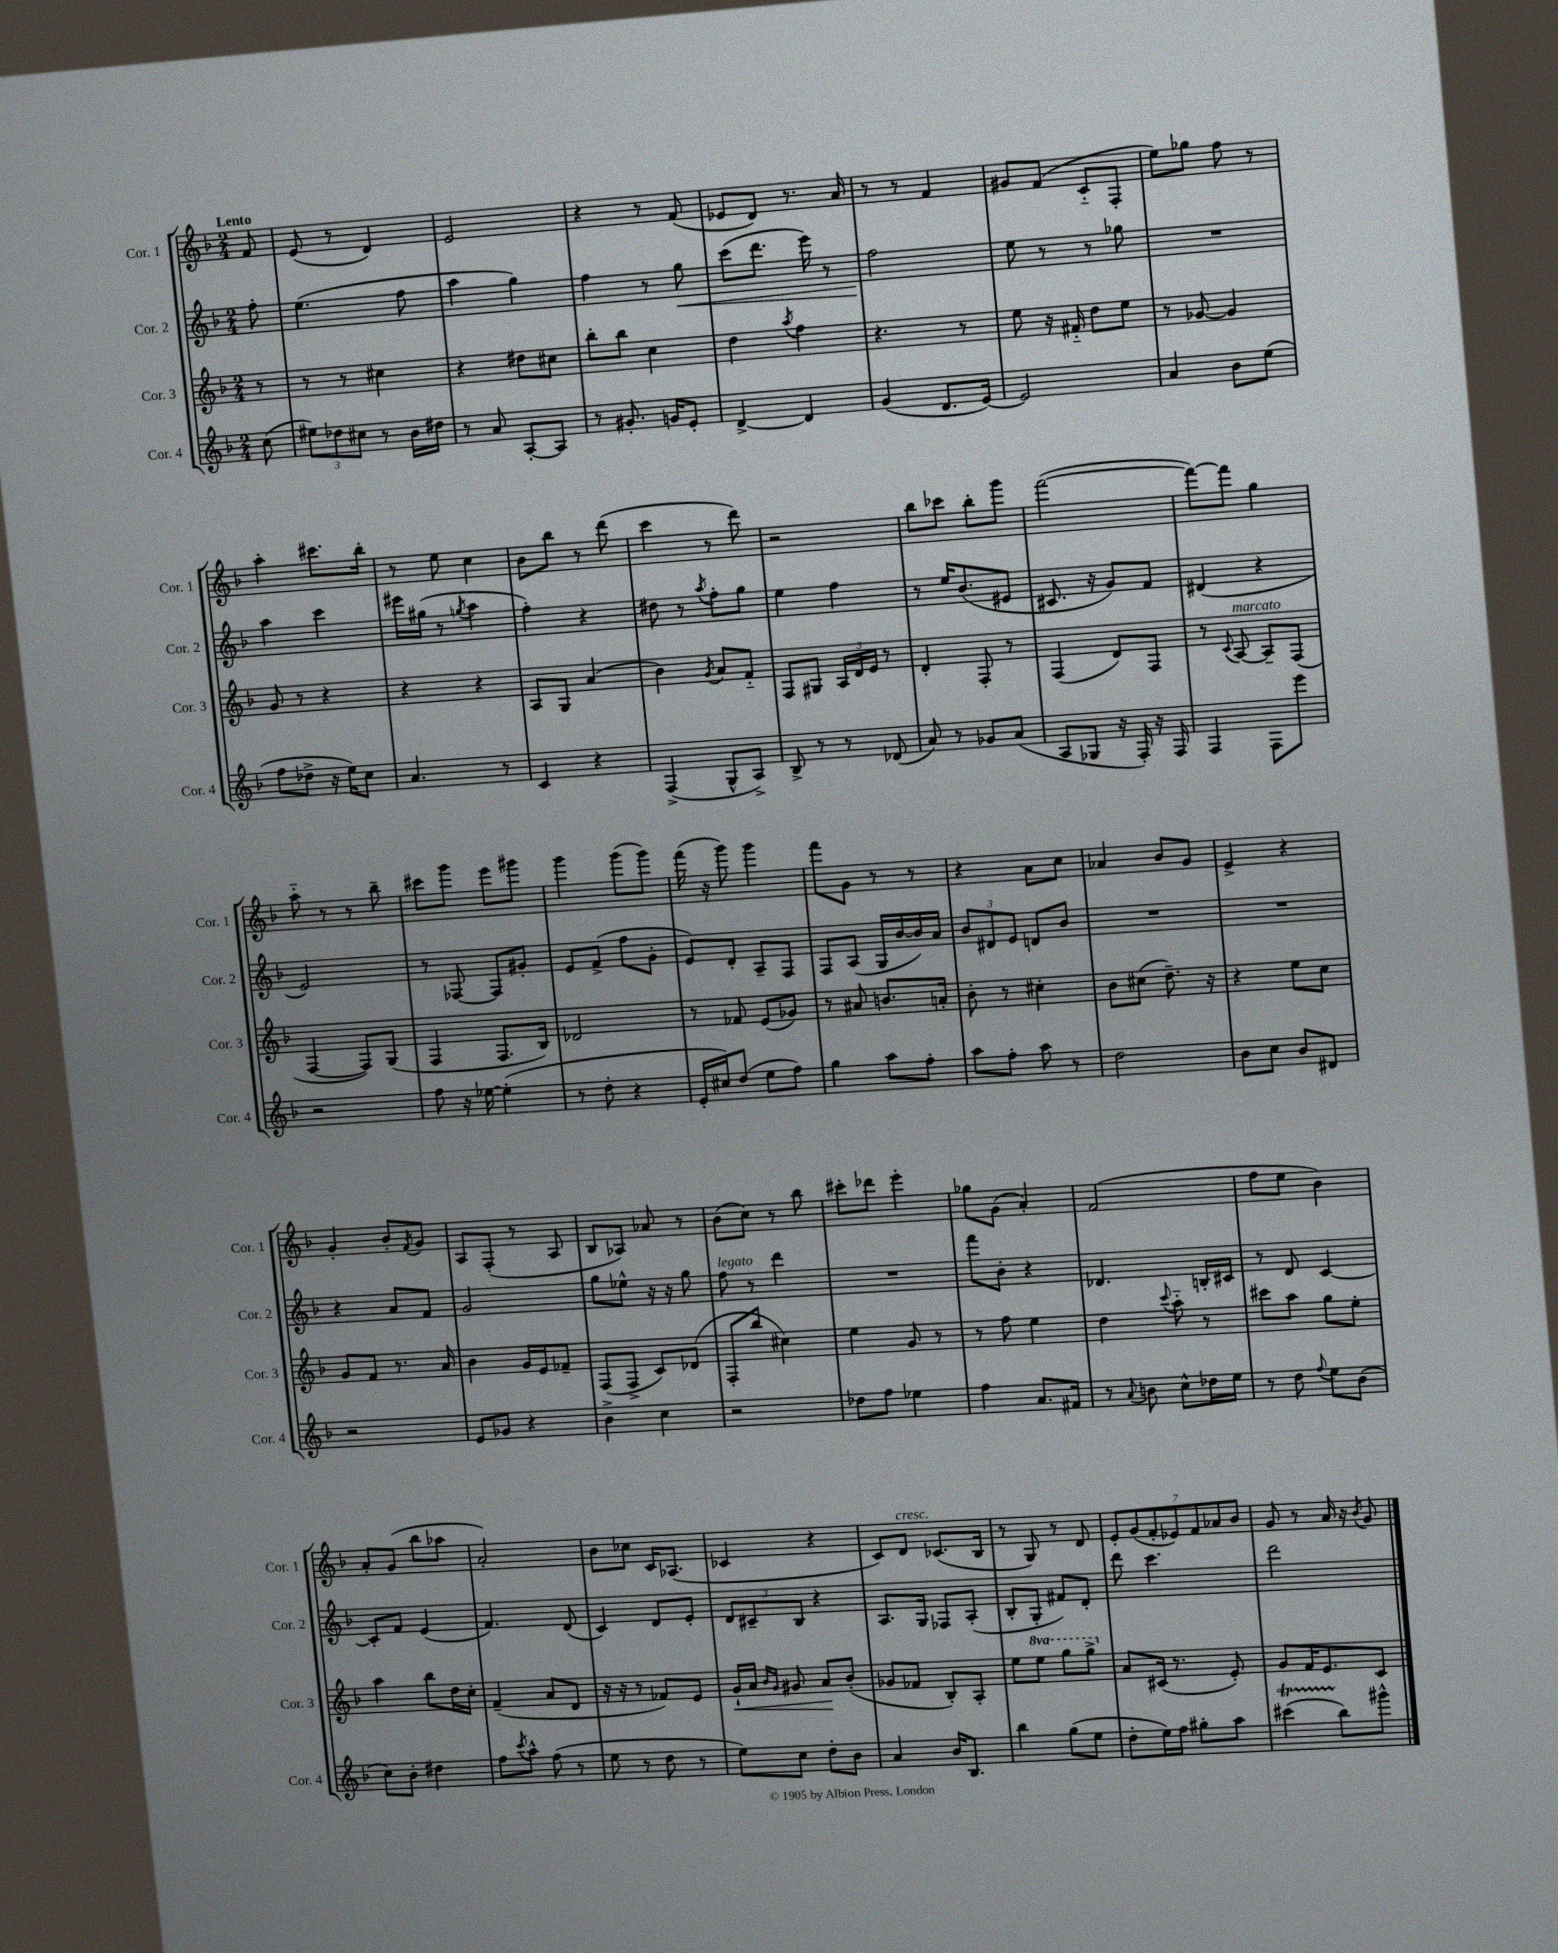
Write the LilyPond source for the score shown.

<<
\new StaffGroup <<
\new Staff = "s0" \with { instrumentName = "Cor. 1" shortInstrumentName = "Cor. 1" } {
    \clef treble \key f \major \numericTimeSignature \time 2/4 \partial 8 \tempo "Lento"
    f'8 |
    e'8( r8 d'4) |
    e'2 |
    r4 r8 f'8( |
    ees'8 d'8) r8. a'16 |
    r8 r8 f'4 |
    gis'8 f'8( c'8-_ f8-. |
    e''8) ges''8 f''8 r8 |
    a''4-. cis'''8. bes''16-. |
    r8 e''8 c''4 |
    bes'8 bes''8 r8 d'''8( |
    c'''4 r8 d'''8) |
    r2 |
    bes''8 ces'''8 bes''8-. g'''8 |
    f'''2~( |
    f'''8~) f'''8 g''4 |
    a''8-_ r8 r8 bes''8-- |
    cis'''8 g'''8 e'''8 gis'''8 |
    g'''4 g'''8( g'''8) |
    f'''16( r16 g'''8) g'''4 |
    f'''8 g'8 r8 r8 |
    r4 a'8 c''8 |
    aes'4 bes'8 g'8 |
    e'4-> r4 |
    g'4-. bes'8-. \acciaccatura { f'8 } g'8 |
    a8 f8-.( r8 a8 |
    bes8 aes8) aes'8 r8 |
    bes'8( c''8) r8 bes''8 |
    cis'''8-. des'''8 e'''4-. |
    ges''8 g'8( a'4-.) |
    f'2( |
    f''8 e''8 bes'4) |
    a'8-. g'8( bes''8 aes''8 |
    a'2-.) |
    bes'8 ces''8 c'16 aes8.( |
    ces'4 r4 |
    c'8) d'8^\markup { \italic "cresc." } ces'8.( bes16 |
    r8 g8) r8 d'8 |
    \tuplet 7/4 { e'8-. g'8( f'8-. ees'8) f'8 aes'8 bes'8 } |
    g'8 r8 a'16 r16 \acciaccatura { bes'8 } g'8 \bar "|." |
}
\new Staff = "s1" \with { instrumentName = "Cor. 2" shortInstrumentName = "Cor. 2" } {
    \clef treble \key f \major \numericTimeSignature \time 2/4 \partial 8
    f''8-. |
    e''4.( f''8 |
    a''4 g''4) |
    f''4 r8 g''8\< |
    c'''8( d'''8. e'''16) r8 |
    f''2\! |
    e''8 r8 r8 ges''8 |
    R2 |
    a''4 c'''4 |
    eis'''16 gis''16( r8 \acciaccatura { g''8 } a''4 |
    f''4-.) r4 |
    dis''8 r8 \acciaccatura { a''8 } f''8-. g''8 |
    e''4 f''4 |
    r8 e''16 bes'8.( eis'8 |
    cis'8. r16 g'8) f'8 |
    dis'4( r4 |
    e'2) |
    r8 fes8~ fes8 gis'8-. |
    e'8 f'8->( f''8 g'8-. |
    e'8) d'8-. a8-- f8 |
    f8 a8( g16 bes'16~ bes'16) a'16 |
    \tuplet 3/2 { bes'8 dis'8 e'8 } d'8 bes'8 |
    R2 |
    R2 |
    r4 a'8 f'8 |
    g'2 |
    g''8 ees''8-^ r16 r16 g''8 |
    f''8^\markup { \italic "legato" } r8 d'''4 |
    R2 |
    f'''8 bes'8-. r4 |
    des'4. b16-. cis'16 |
    r8 d'8 c'4~ |
    c'8-. f'8 e'4( |
    f'4.) d'8( |
    c'4) d'8 e'8-. |
    \tuplet 3/2 { d'8 cis'8-- bes8 } r4 |
    a8. g16 fes8 a8-.( |
    bes8-. g8-. fis'8) d'8-. |
    d'''8 c'''4. |
    d'''2 \bar "|." |
}
\new Staff = "s2" \with { instrumentName = "Cor. 3" shortInstrumentName = "Cor. 3" } {
    \clef treble \key f \major \numericTimeSignature \time 2/4 \set Staff.ottavationMarkups = #ottavation-simple-ordinals \partial 8
    r8 |
    r8 r8 cis''4 |
    r4 dis''8 cis''8 |
    bes''8-. bes''8 c''4 |
    d''4 \acciaccatura { a''8 } f''4 |
    r4. r8 |
    e''8 r16 fis'16-_ d''8 e''8 |
    r8 ges'8~ ges'4 |
    g'8 r8 r4 |
    r4 r4 |
    a8 g8 a'4( |
    bes'4) \acciaccatura { g'8 } a'8 f'8-_ |
    f8 gis8 \tuplet 3/2 { a16 d'16 e'16 } r8 |
    d'4-. f8-. r8 |
    f4( d'8) f8 |
    r8 \appoggiatura { c'8 } a8~^\markup { \italic "marcato" } a8-- f8( |
    f4~ f8) g8( |
    f4 f8. bes16) |
    des'2 |
    r8 fes'8 e'8( ges'8) |
    r8 ais'8 b'8. a'16-. |
    bes'8-. r8 cis''4-. |
    bes'8 cis''8( d''8.--) r16 |
    r4 e''8 c''8 |
    g'8 f'8 r8. a'16 |
    bes'4 g'16 e'16 fes'8-- |
    f8( f8-> c'8) des'8( |
    f8-. bes''8 cis''4) |
    e''4 g'8 r8 |
    r8 f''8 e''4 |
    d''4 \appoggiatura { c'''8 } a''8-_ r8 |
    cis'''8 a''8 g''8 e''8-. |
    a''4 bes''8 d''16 c''16-. |
    f'4--( a'8 d'8 |
    r16 r16 r8 fes'8) e'8 |
    g'16-!\< a'16 \grace { bes'16 g'16 } gis'8 a'8\! bes'8-.( |
    ges'8 fes'8 bes8-.) a8-. |
    e''8 \ottava #1 e'''8 g'''8 g'''8-> \ottava #0 |
    a'8 cis'16( r8. e'8-.) |
    g'8 f'16 e'8. c'8 \bar "|." |
}
\new Staff = "s3" \with { instrumentName = "Cor. 4" shortInstrumentName = "Cor. 4" } {
    \clef treble \key f \major \numericTimeSignature \time 2/4 \partial 8
    c''8( |
    \tuplet 3/2 { eis''8) des''8 cis''8 } r8 bes'16 dis''16 |
    r8 a'8 a8~-. a8 |
    r8 gis'8.-. g'16 e'8-. |
    d'4~-> d'4 |
    g'4( d'8. e'16~) |
    e'2 |
    a'4 bes'8 e''8( |
    f''8 des''8-> r16 e''16) c''8 |
    a'4. r8 |
    c'4 r4 |
    f4->( g8-^ a8->) |
    bes8-> r8 r8 des'8( |
    a'8) r8 ges'8 a'8( |
    a8 ges8 r16 f16-.) r16 f16 |
    f4 f8 e'''8 |
    r2 |
    f''8 r16 ees''16~ ees''4-.( |
    r8 d''8-. r4 |
    e'16-. cis''16) d''8( e''8 f''8) |
    g''4 a''8 f''8-. |
    a''8 f''8-. a''8 r8 |
    d''2 |
    bes'8 c''8 bes'8 dis'8 |
    r2 |
    e'8 ges'8 r4 |
    bes'4-> c''4 |
    r2 |
    des''8 f''8 ees''4 |
    f''4 a'8. fis'16 |
    r8 \appoggiatura { a'8 } b'8 c''8-^ des''16 e''16 |
    r8 d''8 \appoggiatura { f''8 } e''8 bes'8( |
    c''8) bes'8-. dis''4 |
    f''8 \acciaccatura { c'''8 } a''8-^ f''8( r8 |
    e''8 r8 d''8 r8 |
    e''8) c''8 d''8-. bes'8 |
    a'4 bes'16 bes8. |
    bes''4 g''8( e''8 |
    d''8-. e''16) f''16 gis''8-. a''8 |
    cis'''4\startTrillSpan( bes''8\stopTrillSpan) gis'''8-^ \bar "|." |
}
>>
>>
\layout { \context { \Score \remove "Bar_number_engraver" } }
